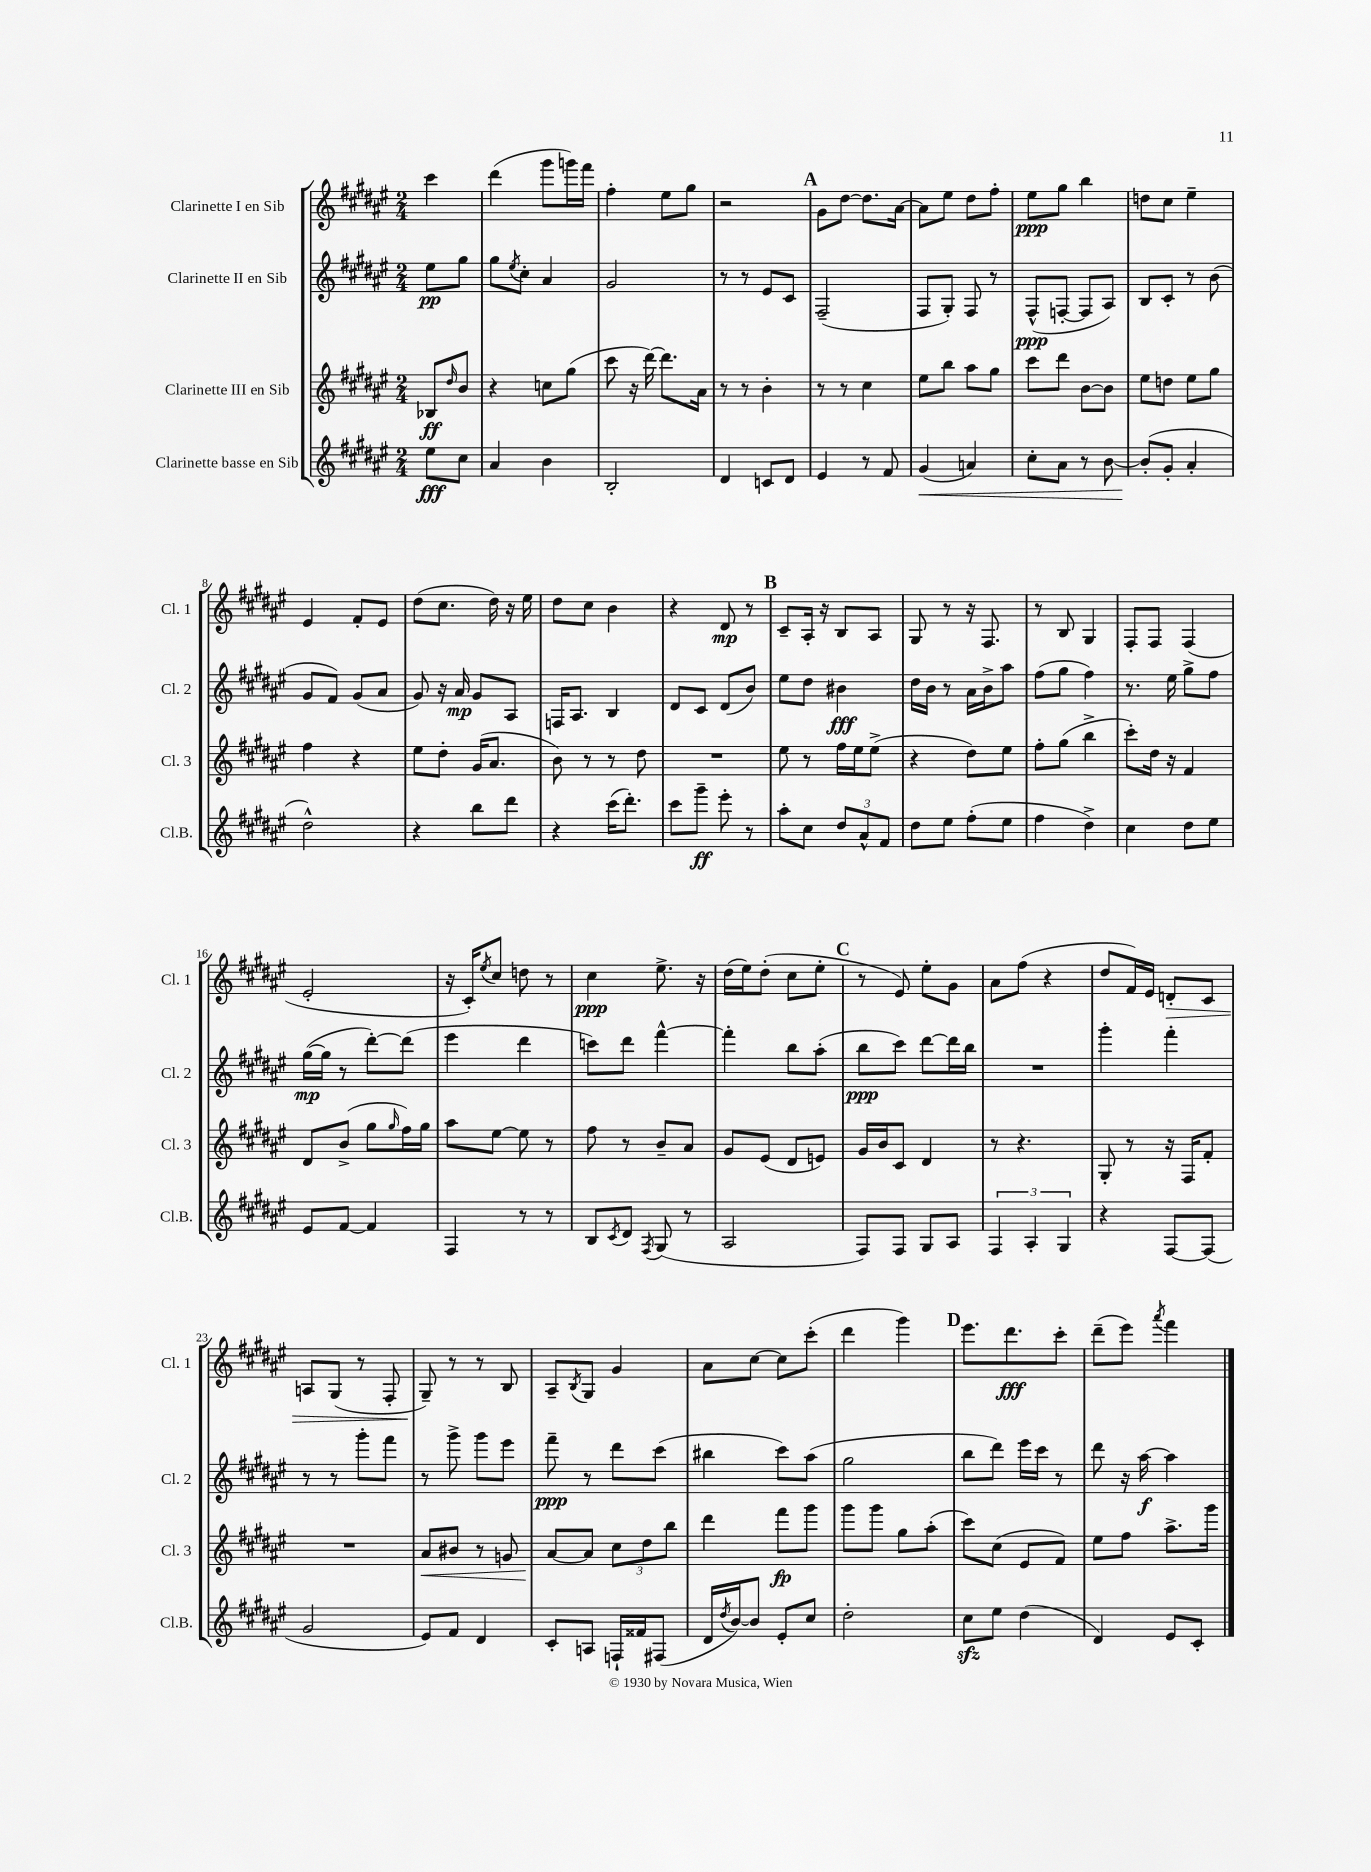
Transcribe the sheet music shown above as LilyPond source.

<<
\new StaffGroup <<
\new Staff = "s0" \with { instrumentName = "Clarinette I en Sib" shortInstrumentName = "Cl. 1" } {
    \clef treble \key fis \major \numericTimeSignature \time 2/4 \partial 4
    cis'''4 |
    dis'''4( gis'''8 g'''16) fis'''16 |
    fis''4-. eis''8 gis''8 |
    r2 |
    \mark \markup { \bold "A" } gis'8 dis''8~ dis''8. ais'16~ |
    ais'8 eis''8 dis''8 fis''8-. |
    eis''8\ppp gis''8 b''4 |
    d''8 cis''8 eis''4-- |
    eis'4 fis'8-. eis'8 |
    dis''8( cis''8. dis''16) r16 eis''16 |
    dis''8 cis''8 b'4 |
    r4 dis'8\mp r8 |
    \mark \markup { \bold "B" } cis'8-- ais16-. r16 b8 ais8 |
    gis8 r8 r16 fis8. |
    r8 b8 gis4 |
    fis8-. fis8 fis4( |
    eis'2-. |
    r16 cis'16-.) \acciaccatura { eis''8 } cis''8 d''8 r8 |
    cis''4\ppp eis''8.-> r16 |
    dis''16( eis''16) dis''8-.( cis''8 eis''8-. |
    \mark \markup { \bold "C" } r8 eis'8) eis''8-. gis'8 |
    ais'8 fis''8( r4 |
    dis''8 fis'16) eis'16 d'8-.\> cis'8 |
    a8 gis8( r8 fis8-. |
    gis8--\!) r8 r8 b8 |
    ais8-- \acciaccatura { b8 } gis8 gis'4 |
    ais'8 cis''8~ cis''8 cis'''8-.( |
    dis'''4 gis'''4) |
    \mark \markup { \bold "D" } eis'''8. dis'''8.\fff cis'''8-. |
    dis'''8--( eis'''8) \acciaccatura { ais'''8 } fis'''4 \bar "|." |
}
\new Staff = "s1" \with { instrumentName = "Clarinette II en Sib" shortInstrumentName = "Cl. 2" } {
    \clef treble \key fis \major \numericTimeSignature \time 2/4 \partial 4
    eis''8\pp gis''8 |
    gis''8 \acciaccatura { eis''8 } cis''8-. ais'4 |
    gis'2 |
    r8 r8 eis'8 cis'8 |
    \mark \markup { \bold "A" } fis2--( |
    fis8 gis8-.) fis8 r8 |
    fis8-^\ppp( f8~-. f8 ais8) |
    b8 cis'8-. r8 b'8( |
    gis'8 fis'8) gis'8( ais'8 |
    gis'8) r16 ais'16\mp gis'8 ais8 |
    f16 ais8. b4 |
    dis'8 cis'8 dis'8( b'8) |
    \mark \markup { \bold "B" } eis''8 dis''8 bis'4\fff |
    dis''16 b'16 r8 ais'16 b'16-> ais''8 |
    fis''8( gis''8 fis''4) |
    r8. eis''16 gis''8-> fis''8 |
    gis''16~\mp( gis''16 r8 dis'''8~-.) dis'''8( |
    eis'''4 dis'''4 |
    c'''8) dis'''8 fis'''4~-^ |
    fis'''4-. b''8 ais''8-.( |
    \mark \markup { \bold "C" } b''8\ppp cis'''8) dis'''8~ dis'''16 b''16 |
    R2 |
    gis'''4-. fis'''4-. |
    r8 r8 gis'''8-. fis'''8 |
    r8 gis'''8-> gis'''8 eis'''8 |
    fis'''8--\ppp r8 dis'''8 cis'''8( |
    bis''4 cis'''8) ais''8( |
    gis''2 |
    \mark \markup { \bold "D" } b''8 dis'''8) eis'''16 cis'''16 r8 |
    dis'''8 r16 ais''16~\f ais''4 \bar "|." |
}
\new Staff = "s2" \with { instrumentName = "Clarinette III en Sib" shortInstrumentName = "Cl. 3" } {
    \clef treble \key fis \major \numericTimeSignature \time 2/4 \partial 4
    bes8\ff \grace { dis''16 } b'8 |
    r4 c''8 gis''8( |
    cis'''8 r16 dis'''16~) dis'''8. ais'16 |
    r8 r8 b'4-. |
    \mark \markup { \bold "A" } r8 r8 cis''4 |
    eis''8 b''8 ais''8 gis''8 |
    cis'''8 dis'''8 b'8~ b'8 |
    eis''8 d''8 eis''8 gis''8 |
    fis''4 r4 |
    eis''8 dis''8-. gis'16( ais'8. |
    b'8) r8 r8 dis''8 |
    R2 |
    \mark \markup { \bold "B" } eis''8 r8 fis''16 eis''16 eis''8->( |
    r4 dis''8) eis''8 |
    fis''8-. gis''8( b''4-> |
    cis'''8-.) dis''16 r16 fis'4 |
    dis'8 b'8->( gis''8 \grace { gis''16 } fis''16) gis''16 |
    ais''8 eis''8~ eis''8 r8 |
    fis''8 r8 b'8-- ais'8 |
    gis'8 eis'8( dis'8 e'8) |
    \mark \markup { \bold "C" } gis'16 b'16 cis'8 dis'4 |
    r8 r4. |
    gis8-. r8 r16 fis16 fis'8-. |
    R2 |
    ais'8\< bis'8 r8 g'8 |
    ais'8~\! ais'8 \tuplet 3/2 { cis''8 dis''8 b''8 } |
    dis'''4 fis'''8\fp gis'''8 |
    gis'''8 gis'''8 gis''8 ais''8-.( |
    \mark \markup { \bold "D" } cis'''8) cis''8( eis'8 fis'8) |
    eis''8 fis''8 ais''8.-> gis'''16 \bar "|." |
}
\new Staff = "s3" \with { instrumentName = "Clarinette basse en Sib" shortInstrumentName = "Cl.B." } {
    \clef treble \key fis \major \numericTimeSignature \time 2/4 \partial 4
    eis''8\fff cis''8 |
    ais'4 b'4 |
    b2-. |
    dis'4 c'8 dis'8 |
    \mark \markup { \bold "A" } eis'4 r8 fis'8 |
    gis'4\<( a'4) |
    cis''8-. ais'8 r8 b'8~ |
    b'8-.\!( gis'8-. ais'4-. |
    dis''2-^) |
    r4 b''8 dis'''8 |
    r4 cis'''16( dis'''8.-.) |
    cis'''8 gis'''8--\ff eis'''8-. r8 |
    \mark \markup { \bold "B" } ais''8-. cis''8 \tuplet 3/2 { dis''8 ais'8-^ fis'8 } |
    dis''8 eis''8 fis''8-.( eis''8 |
    fis''4 dis''4->) |
    cis''4 dis''8 eis''8 |
    eis'8 fis'8~ fis'4 |
    fis4 r8 r8 |
    b8 \acciaccatura { cis'8 } dis'8 \acciaccatura { fis8 } gis8( r8 |
    ais2 |
    \mark \markup { \bold "C" } fis8) fis8 gis8 ais8 |
    \tuplet 3/2 { fis4 ais4-. gis4 } |
    r4 fis8~ fis8( |
    gis'2 |
    eis'8) fis'8 dis'4 |
    cis'8-. a8 f16-! fisis'16 fis8( |
    dis'16 \acciaccatura { dis''8 } b'16~) b'8 eis'8-. cis''8 |
    dis''2-. |
    \mark \markup { \bold "D" } cis''8\sfz eis''8 dis''4( |
    dis'4) eis'8 cis'8-. \bar "|." |
}
>>
>>
